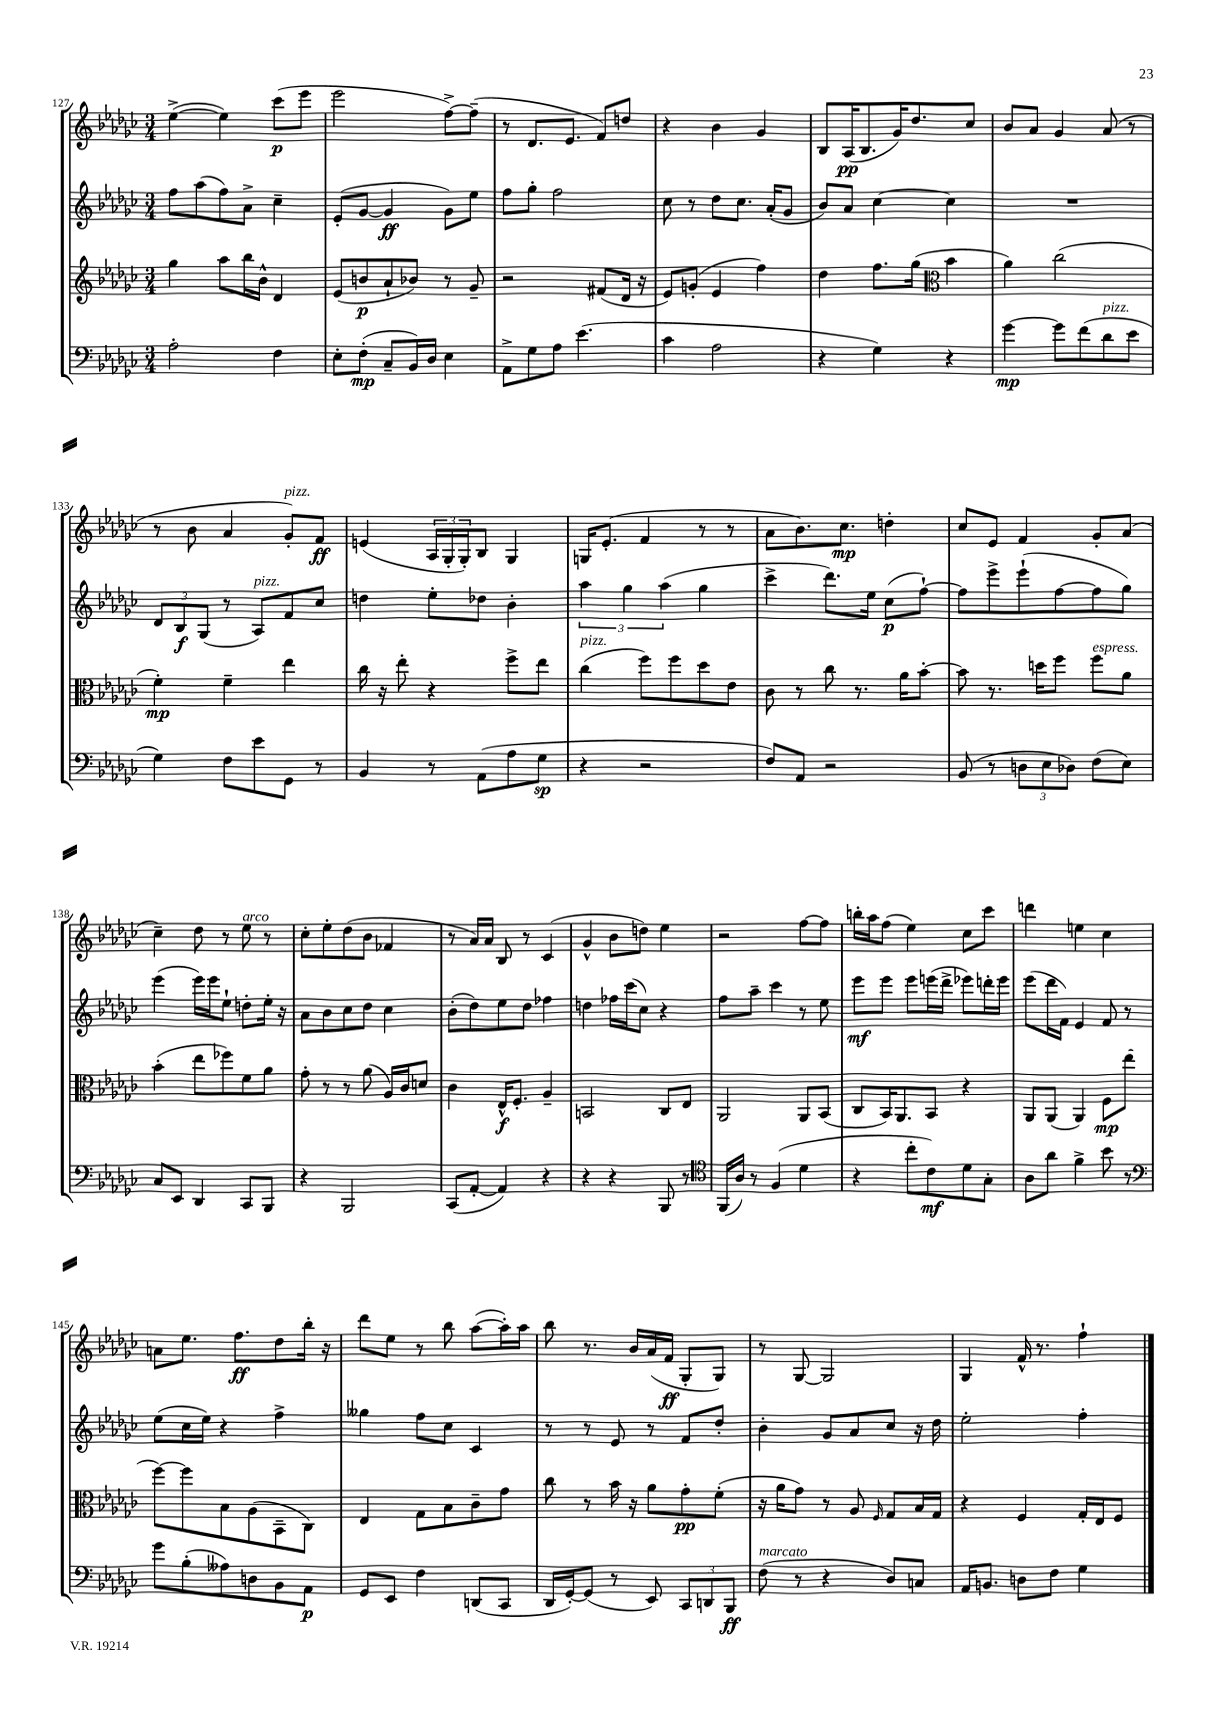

**kern	**kern	**kern	**kern
*staff4	*staff3	*staff2	*staff1
*clefF4	*clefG2	*clefG2	*clefG2
*k[b-e-a-d-g-c-]	*k[b-e-a-d-g-c-]	*k[b-e-a-d-g-c-]	*k[b-e-a-d-g-c-]
*M3/4	*M3/4	*M3/4	*M3/4
2A-'\	4gg-\	8ff\L	([4ee-^\
.	.	(8aa-\	.
.	8aa-\L	8ff\)	4ee-\])
.	16bb-\L	8a-^\J	.
.	16b-^^\JJ	.	.
4F\	4d-/	4cc-~\	(8ccc-\L
.	.	.	8eee-\J
=	=	=	=
8E-'\L	(8e-/L	(8e-'/L	2eee-\
(8F'\J	8b/	[8g-/J	.
8C-~/L	8a-`/	4g-/]	.
16BB-/L)	8b-/J)	.	.
16D-/JJ	.	.	.
4E-\	8r	8g-\L)	[8ff^\L)
.	8g-~/	8ee-\J	(8ff~\]J
=	=	=	=
8AA-^\L	2r	8ff\L	8r
8G-\	.	8gg-'\J	8.d-/L
8A-\J	.	2ff\	.
.	.	.	8.e-/J
(4.e-\	.	.	.
.	(8f#/L	.	8f/L)
.	16d-/Jk	.	8dd/J
.	16r	.	.
=	=	=	=
4c-\	8e-/L)	8cc-\	4r
.	(8g'/J	8r	.
2A-\	4e-/	8dd-\L	4b-\
.	.	8.cc-\J	.
.	4ff\)	.	4g-/
.	.	(16a-'/LK	.
.	.	8g-/J	.
=	=	=	=
4r	4dd-\	8b-/L)	8B-/L
.	.	8a-/J	(16A-/K
.	.	.	8.B-/
4G-\)	8.ff\L	[4cc-\	.
.	.	.	16g-/K)
.	(16gg-\Jk	.	8.dd-/
*	*clefC3	*	*
4r	4b-\	4cc-\]	.
.	.	.	8cc-/J
=	=	=	=
[4g-\	4a-\)	2.r	8b-/L
.	.	.	8a-/J
8g-\]L	(2cc-\	.	4g-/
(8f\	.	.	.
8d-\	.	.	(8a-/
8e-\J	.	.	8r
=	=	=	=
4G-\)	4f'\)	12d-/L	8r
.	.	12B-/	.
.	.	.	8b-\
.	.	(12G-/J	.
8F\L	4f~\	8r	4a-/
8e-\	.	8A-/L)	.
8GG-\J	4ee-\	8f/	8g-'/L)
8r	.	8cc-/J	8f/J
=	=	=	=
4BB-/	16cc-\	4dd\	(4e/
.	16r	.	.
.	8ee-'\	.	.
8r	4r	8ee-'\L	24A-/LL
.	.	.	24G-'/
.	.	.	24G-'/J)
(8AA-\L	.	8dd-\J	8B-/J
8A-\	8ff^\L	4b-'\	4G-/
8G-\J	8ee-\J	.	.
=	=	=	=
4r	(4cc-\	6aa-\	16G/LK
.	.	.	(8.e-'/J
.	.	6gg-\	.
2r	8ff\L)	.	4f/
.	.	(6aa-\	.
.	8ff\	.	.
.	8dd-\	4gg-\	8r
.	8e-\J	.	8r
=	=	=	=
8F/L)	8c-\	4ccc-^\	8a-\L
8AA-/J	8r	.	8.b-\)
2r	8cc-\	8.ddd-\L)	.
.	.	.	8.cc-\J
.	8.r	.	.
.	.	16ee-\Jk	.
.	.	(8cc-\L	4dd'\
.	16a-\LK	.	.
.	[8b-'\J	[8ff`\J)	.
=	=	=	=
(8BB-/	8b-\]	8ff\]L	8cc-/L
8r	8.r	8eee-^\	8e-/J
12D\L	.	(8eee-`\	4f/
.	16dd\LK	.	.
12E-\	.	.	.
.	8ff\J	[8ff\	.
12D-\J)	.	.	.
(8F\L	8ff\L	8ff\]	8g-'/L
8E-\J)	8a-\J	8gg-\J)	(8a-/J
=	=	=	=
8C-/L	(4b-'\	(4eee-\	4cc-~\)
8EE-/J	.	.	.
4DD-/	8ee-\L	16eee-\LL)	8dd-\
.	.	16eee-\J	.
.	8ff-\)	8ee-`\J	8r
8CC-/L	8f\	8dd'\L	8ee-\
8BBB-/J	8a-\J	16ee-'\Jk	8r
.	.	16r	.
=	=	=	=
4r	8g-'\	8a-\L	8cc-'\L
.	8r	8b-\	8ee-'\
2BBB-/	8r	8cc-\	(8dd-\
.	(8a-\	8dd-\J	8b-\J
.	16A-/LL)	4cc-\	4f-/
.	16c-/J	.	.
.	8d/J	.	.
=	=	=	=
(8CC-/L	4c-\	(8b-'\L	8r
[8AA-'/J	.	8dd-\)	16a-/LL)
.	.	.	16a-/JJ
4AA-/])	16E-^^/LK	8ee-\	8B-/
.	8.F'/J	.	.
.	.	8dd-\J	8r
4r	4A-~/	4ff-\	(4c-/
=	=	=	=
4r	2BB/	4dd\	4g-^^/
4r	.	16ff-\LL	8b-\L
.	.	(16ccc-\J	.
.	.	8cc-\J)	8dd\J)
8BBB-/	8C-/L	4r	4ee-\
8r	8E-/J	.	.
=	=	=	=
*clefC4	*	*	*
(16FF/LL	2AA-/	8ff\L	2r
16A-/JJ)	.	.	.
8r	.	8aa-~\J	.
(4F/	.	4ccc-\	.
4d-\	8AA-/L	8r	[8ff\L
.	(8BB-/J	8ee-\	8ff\]J
=	=	=	=
4r	8C-/L	8eee-\L	16bb'\LL
.	.	.	16aa-\J
.	16BB-/K)	8eee-\J	(8ff\J
.	8.AA-/	.	.
8cc-'\L	.	8eee-\L	4ee-\)
8c-\)	8BB-/J	(16eee\L	.
.	.	16ddd-^\JJ	.
8d-\	4r	8eee-\L)	8cc-\L
8G-'\J	.	16ddd'\L	8ccc-\J
.	.	16eee-\JJ	.
=	=	=	=
8A-\L	8AA-/L	(8eee-\L	4ddd\
8a-\J	(8AA-/J	16ddd-\L	.
.	.	16f\JJ)	.
4f^\	4AA-/)	4e-/	4ee\
8b-\	8F\L	8f/	4cc-\
8r	(8ee-\J	8r	.
=	=	=	=
*clefF4	*	*	*
8g-\L	[8ff\L)	(8ee-\L	8a\L
(8B-'\	8ff\]	16cc-\L	8.ee-\J
.	.	16ee-\JJ)	.
8A--\)	8B-\	4r	.
.	.	.	8.ff\L
8D\	(8A-\	.	.
8BB-\	8BB-~\	4ff^\	8dd-\
8AA-\J	8C-\J)	.	16bb-'\Jk
.	.	.	16r
=	=	=	=
8GG-/L	4E-/	4gg--\	8ddd-\L
8EE-/J	.	.	8ee-\J
4F\	8G-\L	8ff\L	8r
.	8B-\	8cc-\J	8bb-\
(8DD/L	8c-~\	4c-/	([8aa-\L
8CC-/J	8g-\J	.	16aa-'\]L)
.	.	.	16aa-\JJ
=	=	=	=
16DD-/LL	8cc-\	8r	8bb-\
[16GG-'/J)	.	.	.
(8GG-/]J	8r	8r	8.r
8r	16b-\	8e-/	.
.	16r	.	16b-/LL
8EE-/)	8a-\L	8r	(16a-/
.	.	.	16f/JJ
12CC-/L	8g-'\	8f/L	8G-'/L
12DD/	.	.	.
.	(8f'\J	8dd-'/J	8G-/J)
12BBB-/J	.	.	.
=	=	=	=
(8F\	16r	4b-'\	8r
.	16a-\LK	.	.
8r	8g-\J)	.	[8G-/
4r	8r	8g-/L	2G-/]
.	8A-/	8a-/	.
.	16qqF/	.	.
8D-/L)	8G-/L	8cc-/J	.
8C/J	16B-/L	16r	.
.	16G-/JJ	16dd-\	.
=	=	=	=
16AA-/LK	4r	2ee-'\	4G-/
8.BB/J	.	.	.
8D\L	4F/	.	16f^^/
.	.	.	8.r
8F\J	.	.	.
4G-\	16G-'/LL	4ff'\	4ff`\
.	16E-/J	.	.
.	8F/J	.	.
==	==	==	==
*-	*-	*-	*-
